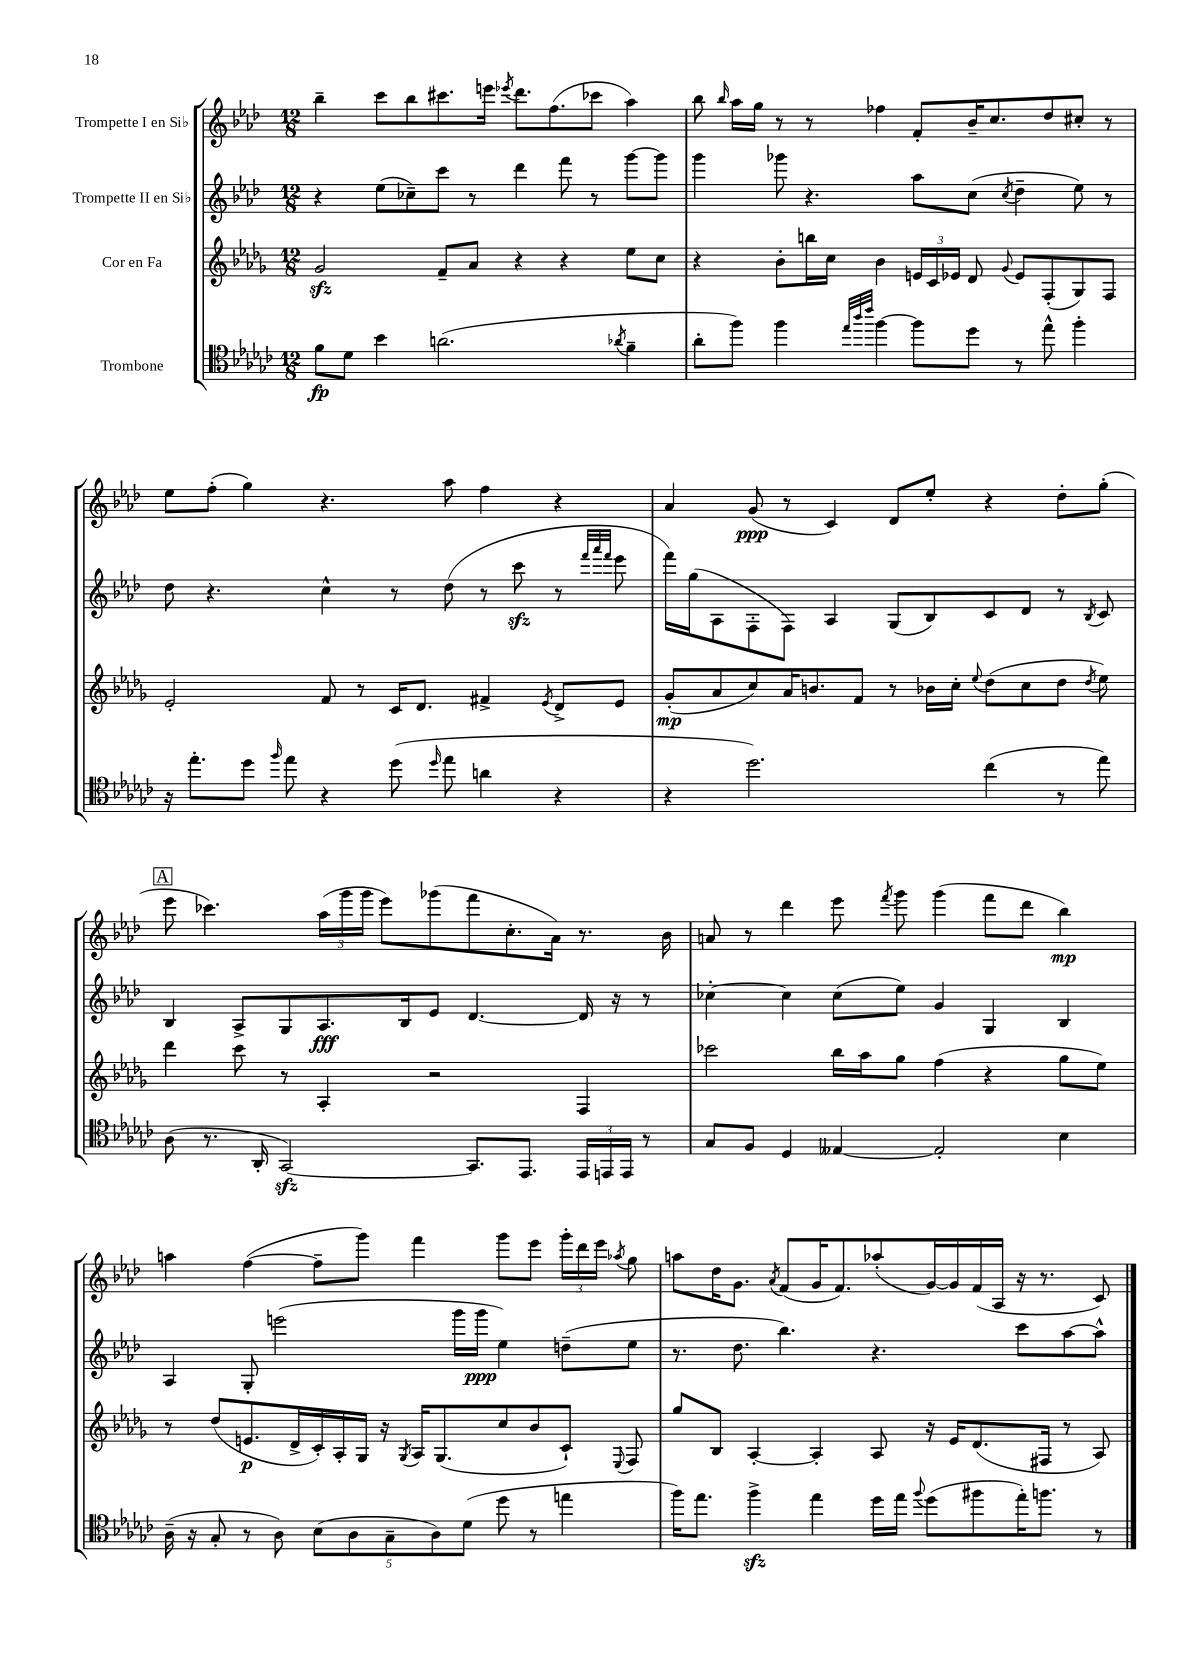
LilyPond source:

<<
\new StaffGroup <<
\new Staff = "s0" \with { instrumentName = "Trompette I en Sib" } {
    \clef treble \key aes \major \numericTimeSignature \time 12/8
    \autoBeamOff bes''4-- c'''8[ bes''8 cis'''8. e'''16] \acciaccatura { ees'''8 } des'''8.[ f''8.( ces'''8] aes''4) |
    bes''8 \grace { bes''16 } aes''16[ g''16] r8 r8 fes''4 f'8[-. bes'16-- c''8. des''8 cis''8]-. r8 |
    ees''8[ f''8]-.( g''4) r4. aes''8 f''4 r4 |
    aes'4 g'8\ppp( r8 c'4) des'8[ ees''8]-. r4 des''8[-. g''8]-.( |
    \mark \markup { \box "A" } ees'''8 ces'''4.) \tuplet 3/2 { aes''16[( g'''16 g'''16] } ees'''8[) ges'''8( f'''8 c''8.-. aes'16]) r8. bes'16 |
    a'8 r8 des'''4 ees'''8 \acciaccatura { f'''8 } g'''8 g'''4( f'''8[ des'''8] bes''4\mp) |
    a''4 f''4~( f''8[-- g'''8]) f'''4 g'''8[ ees'''8] \tuplet 3/2 { g'''16[-. des'''16 ees'''16] } \acciaccatura { aes''8 } g''8 |
    a''8[ des''16 g'8.] \acciaccatura { aes'8 } f'8[( g'16 f'8.) aes''8-.( g'16~) g'16 f'16( aes16] r16 r8. c'8) \bar "|." |
}
\new Staff = "s1" \with { instrumentName = "Trompette II en Sib" } {
    \clef treble \key aes \major \numericTimeSignature \time 12/8
    \autoBeamOff r4 ees''8[( ces''8--) c'''8] r8 des'''4 f'''8 r8 g'''8[~ g'''8] |
    g'''4 ges'''8 r4. aes''8[ c''8]( \acciaccatura { c''8 } des''4-- ees''8) r8 |
    des''8 r4. c''4-^ r8 des''8( r8 c'''8\sfz r8 \grace { f'''32[ aes'''32 f'''32] } ees'''8 |
    f'''16[) g''16( aes8 f8-. f8]) aes4 g8[( bes8) c'8 des'8] r8 \acciaccatura { bes8 } c'8 |
    \mark \markup { \box "A" } bes4 aes8[-> g8 aes8.\fff bes16 ees'8] des'4.~ des'16 r16 r8 |
    ces''4~-. ces''4 ces''8[( ees''8]) g'4 g4 bes4 |
    aes4 g8-. e'''2( g'''16[ g'''16]\ppp ees''4) d''8[--( ees''8] |
    r8. des''8. bes''4.) r4. c'''8[ aes''8~ aes''8]-^ \bar "|." |
}
\new Staff = "s2" \with { instrumentName = "Cor en Fa" } {
    \clef treble \key des \major \numericTimeSignature \time 12/8
    \autoBeamOff ges'2\sfz f'8[-- aes'8] r4 r4 ees''8[ c''8] |
    r4 bes'8[-. b''16 c''16] bes'4 \tuplet 3/2 { e'16[ c'16 ees'16] } des'8 \appoggiatura { ges'8 } ees'8[ f8-.( ges8) f8] |
    ees'2-. f'8 r8 c'16[ des'8.] fis'4-> \acciaccatura { ees'8 } des'8[-> ees'8] |
    ges'8[-.\mp( aes'8 c''8) aes'16 b'8. f'8] r8 bes'16[ c''16]-. \appoggiatura { ees''8 } des''8[( c''8 des''8] \acciaccatura { des''8 } ees''8) |
    \mark \markup { \box "A" } des'''4 c'''8 r8 aes4-. r2 f4 |
    ces'''2 bes''16[ aes''16 ges''8] f''4( r4 ges''8[ ees''8]) |
    r8 des''8[( e'8.\p des'16-> c'16-.) aes16-. ges16] r16 \acciaccatura { ges8 } aes16[ ges8.( c''8 bes'8 c'8]-!) \appoggiatura { ees8 } f8 |
    ges''8[ bes8] aes4~-. aes4-. aes8 r16 ees'16[ des'8.( fis16] r8 aes8) \bar "|." |
}
\new Staff = "s3" \with { instrumentName = "Trombone" } {
    \clef tenor \key ges \major \numericTimeSignature \time 12/8
    \autoBeamOff f'8[\fp des'8] bes'4 a'2.( \acciaccatura { aes'8 } f'4-- |
    aes'8[-. f''8]) f''4 \grace { ees''32[ aes''32 ces'''32] } f''4~ f''8[ des''8] r8 ees''8-^ f''4-. |
    r16 ees''8.[-. des''8] \grace { f''16 } ees''8 r4 des''8( \grace { des''16 } ees''8 a'4 r4 |
    r4 des''2.) ces''4( r8 ees''8) |
    \mark \markup { \box "A" } aes8( r8. aes,16-. ges,2~\sfz) ges,8.[ ees,8.] \tuplet 3/2 { ees,16[ e,16 e,16] } r8 |
    ges8[ f8] des4 eeses4~ eeses2-. bes4 |
    aes16--( r16 ges8-. r8 aes8) \tuplet 5/4 { bes8[( aes8 ges8-- aes8) des'8]( } des''8 r8 e''4 |
    f''16[) ees''8.] f''4->\sfz ees''4 des''16[ ees''16] \appoggiatura { f''8 } des''8[( fis''8 ees''16-.) f''8.] r8 \bar "|." |
}
>>
>>
\layout { \context { \Score \remove "Bar_number_engraver" } }
